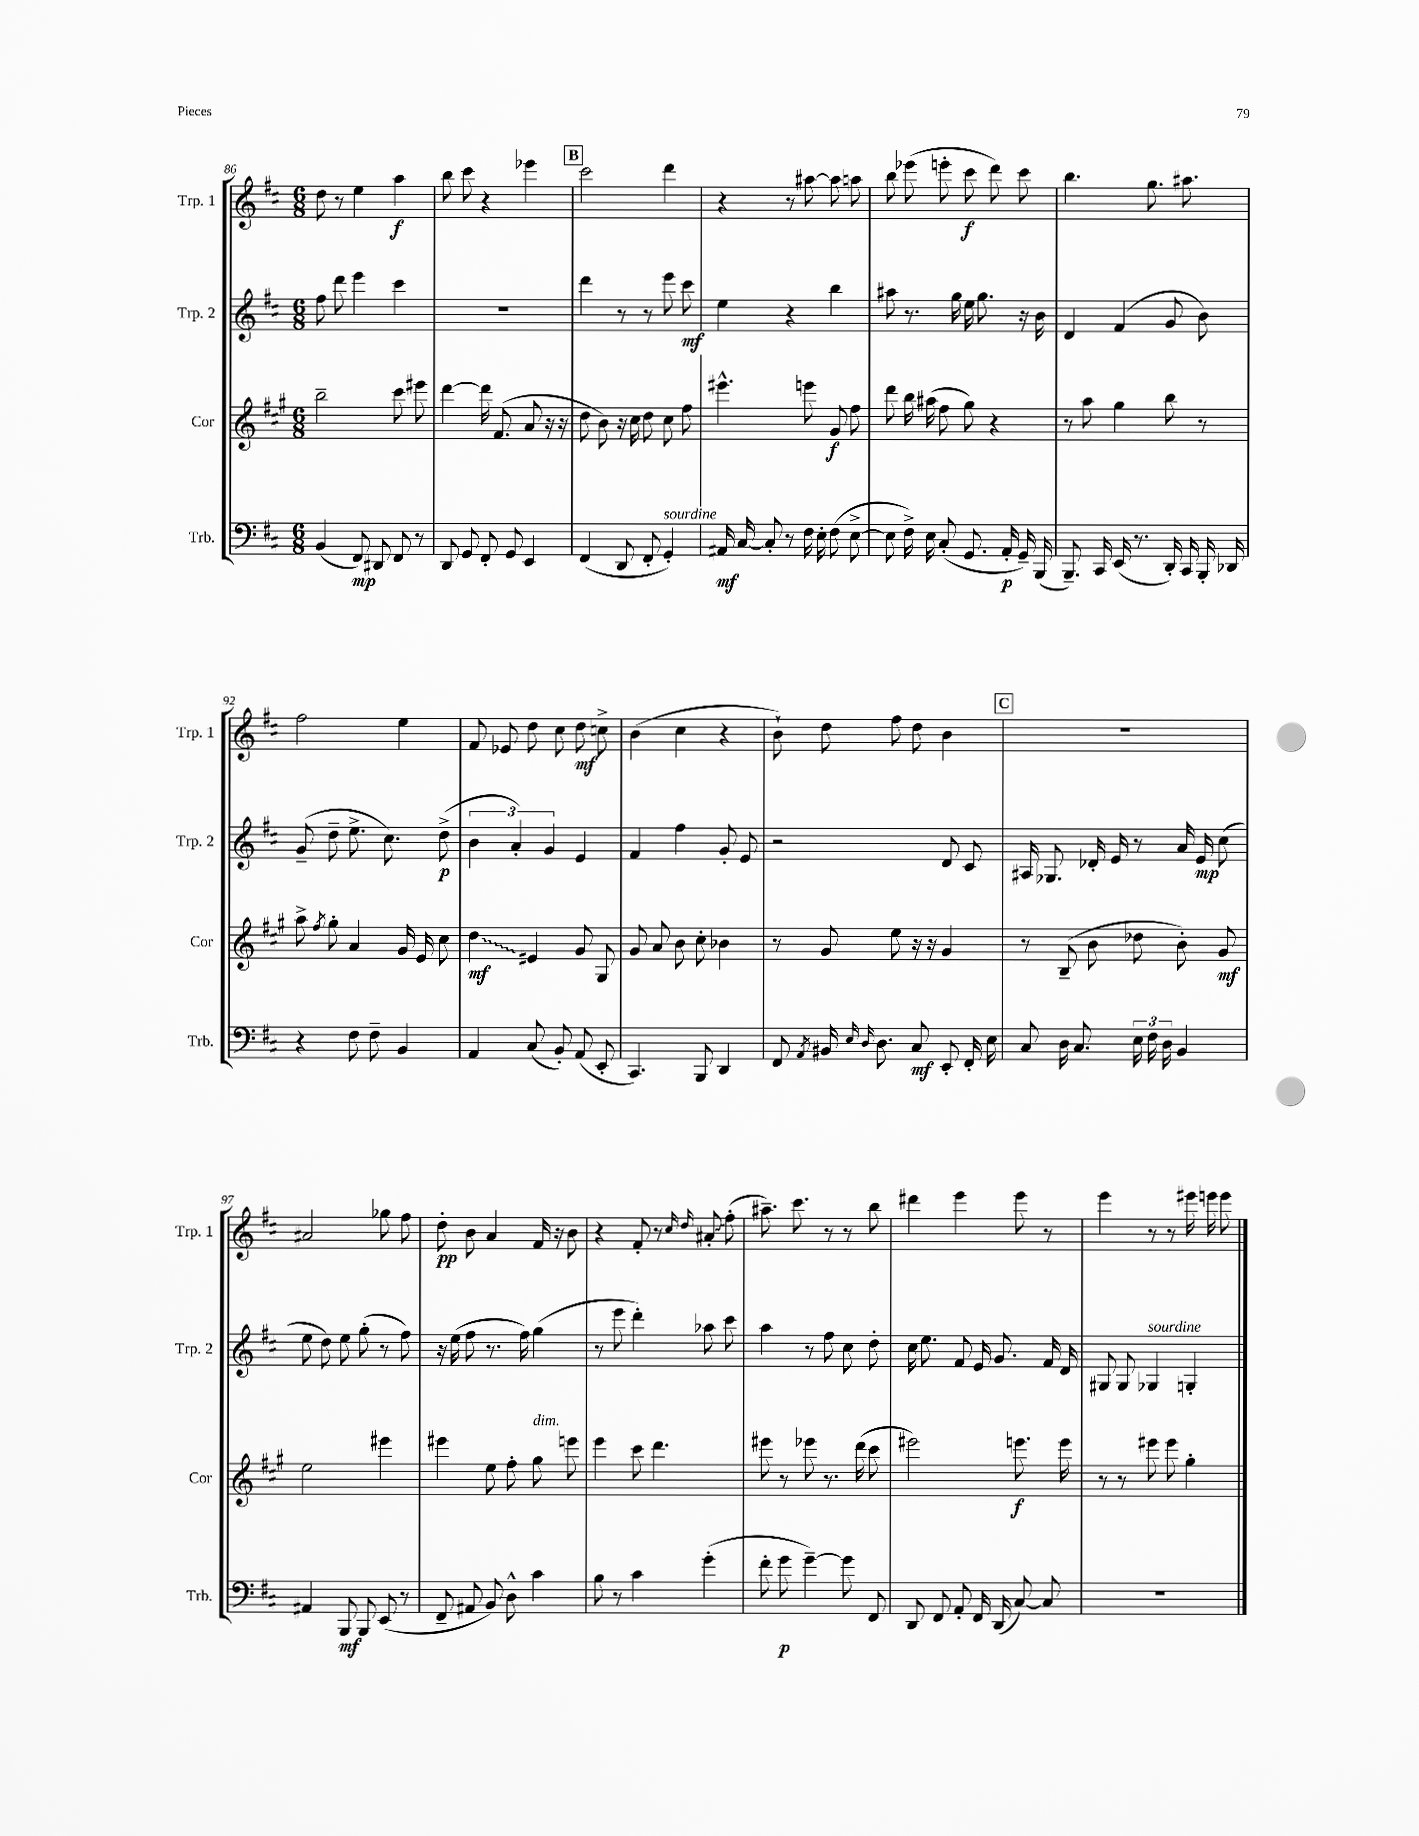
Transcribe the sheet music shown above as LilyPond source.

<<
\new StaffGroup <<
\new Staff = "s0" \with { instrumentName = "Trp. 1" shortInstrumentName = "Trp. 1" } {
    \clef treble \key d \major \numericTimeSignature \time 6/8
    \autoBeamOff d''8 r8 e''4 a''4\f |
    b''8 cis'''8 r4 ees'''4 |
    \mark \markup { \box "B" } cis'''2 d'''4 |
    r4 r8 ais''8~ ais''8 a''8 |
    b''8 ees'''8( e'''8-. cis'''8\f d'''8) cis'''8 |
    b''4. g''8. ais''8. |
    fis''2 e''4 |
    fis'8 ees'8 d''8 cis''8 d''8\mf c''8-> |
    b'4( cis''4 r4 |
    b'8-!) d''8 fis''8 d''8 b'4 |
    \mark \markup { \box "C" } R2. |
    ais'2 ges''8 fis''8 |
    d''8-.\pp b'8 a'4 fis'16 r16 b'8 |
    r4 fis'8-. r8 \grace { cis''16 d''16 } \once \override Glissando.style = #'zigzag ais'8-.\glissando fis''8-.( |
    ais''8.--) cis'''8. r8 r8 b''8 |
    dis'''4 e'''4 e'''8 r8 |
    e'''4 r8 r8 eis'''16 e'''16 e'''8 \bar "|." |
}
\new Staff = "s1" \with { instrumentName = "Trp. 2" shortInstrumentName = "Trp. 2" } {
    \clef treble \key d \major \numericTimeSignature \time 6/8
    \autoBeamOff fis''8 d'''8 e'''4 cis'''4 |
    R2. |
    \mark \markup { \box "B" } d'''4 r8 r8 e'''8 cis'''8\mf |
    e''4 r4 b''4 |
    ais''8 r8. g''16 e''16 g''8. r16 b'16 |
    d'4 fis'4( g'8 b'8) |
    g'8--( d''8-- e''8.-> cis''8.) d''8->\p( |
    \tuplet 3/2 { b'4 a'4-.) g'4 } e'4 |
    fis'4 fis''4 g'8-. e'8 |
    r2 d'8 cis'8 |
    \mark \markup { \box "C" } ais16 ges8. des'16-. e'16 r8 a'16 e'16\mp cis''8( |
    e''8 d''8) e''8 g''8-.( r8 fis''8) |
    r16 e''16( fis''8 r8. fis''16) g''4( |
    r8 e'''8 d'''4-.) aes''8 cis'''8 |
    a''4 r8 fis''8 cis''8 d''8-. |
    cis''16 e''8. fis'8 e'16 g'8. fis'16 d'16 |
    gis8 gis8 ges4^\markup { \italic "sourdine" } g4-. \bar "|." |
}
\new Staff = "s2" \with { instrumentName = "Cor" shortInstrumentName = "Cor" } {
    \clef treble \key a \major \numericTimeSignature \time 6/8
    \autoBeamOff b''2-- cis'''8 eis'''8 |
    d'''4~ d'''16 fis'8.( a'8 r16 r16 |
    \mark \markup { \box "B" } d''8 b'8) r16 cis''16 d''8 cis''8 fis''8 |
    eis'''4.-^ e'''8 gis'8\f fis''8 |
    d'''8 b''16 ais''16( fis''8 gis''8) r4 |
    r8 a''8 gis''4 b''8 r8 |
    a''8-> \acciaccatura { fis''8 } gis''8-. a'4 gis'16 e'16 cis''8 |
    \once \override Glissando.style = #'zigzag d''4\glissando\mf eis'4 gis'8 gis8 |
    gis'8 a'8 b'8 cis''8-. bes'4 |
    r8 gis'8 e''8 r16 r16 gis'4 |
    \mark \markup { \box "C" } r8 b8--( b'8 des''8 b'8-.) gis'8\mf |
    e''2 eis'''4 |
    eis'''4 e''8 fis''8-. gis''8^\markup { \italic "dim." } e'''8 |
    e'''4 cis'''8 d'''4. |
    eis'''8 r8 ees'''8 r8. d'''16( cis'''8 |
    eis'''2) e'''8.\f e'''16 |
    r8 r8 eis'''8 eis'''8 gis''4-. \bar "|." |
}
\new Staff = "s3" \with { instrumentName = "Trb." shortInstrumentName = "Trb." } {
    \clef bass \key d \major \numericTimeSignature \time 6/8
    \autoBeamOff b,4( fis,8\mp) dis,8 fis,8 r8 |
    d,8 g,8 fis,8-. g,8 e,4 |
    \mark \markup { \box "B" } fis,4( d,8 fis,8-. g,4-.^\markup { \italic "sourdine" }) |
    ais,16\mf cis16~ cis8-. r8 fis16 e16-. fis8( e8~-> |
    e8 fis16->) e16 cis8-.( g,8. a,16-.\p g,16--) b,,16( |
    b,,8.--) cis,16 e,16( r8. d,16-.) cis,16 b,,16-. des,16 |
    r4 fis8 fis8-- b,4 |
    a,4 cis8( b,8-.) a,8( e,8-. |
    cis,4.) b,,8 d,4 |
    fis,8 \acciaccatura { a,8 } bis,16 \grace { e16 d16 } d8. cis8\mf e,8-. fis,16-. e16 |
    \mark \markup { \box "C" } cis8 d16 cis8. \tuplet 3/2 { e16 fis16 d16 } b,4 |
    ais,4 b,,8\mf b,,8 e,8( r8 |
    fis,8-- ais,8 b,8) d8-^ cis'4 |
    b8 r8 cis'4 g'4-.( |
    fis'8-. g'8\p g'4~--) g'8 fis,8 |
    d,8 fis,8 a,8-. fis,16 d,16( cis8~) cis8 |
    R2. \bar "|." |
}
>>
>>
\layout { \context { \Score currentBarNumber = #86 } }
